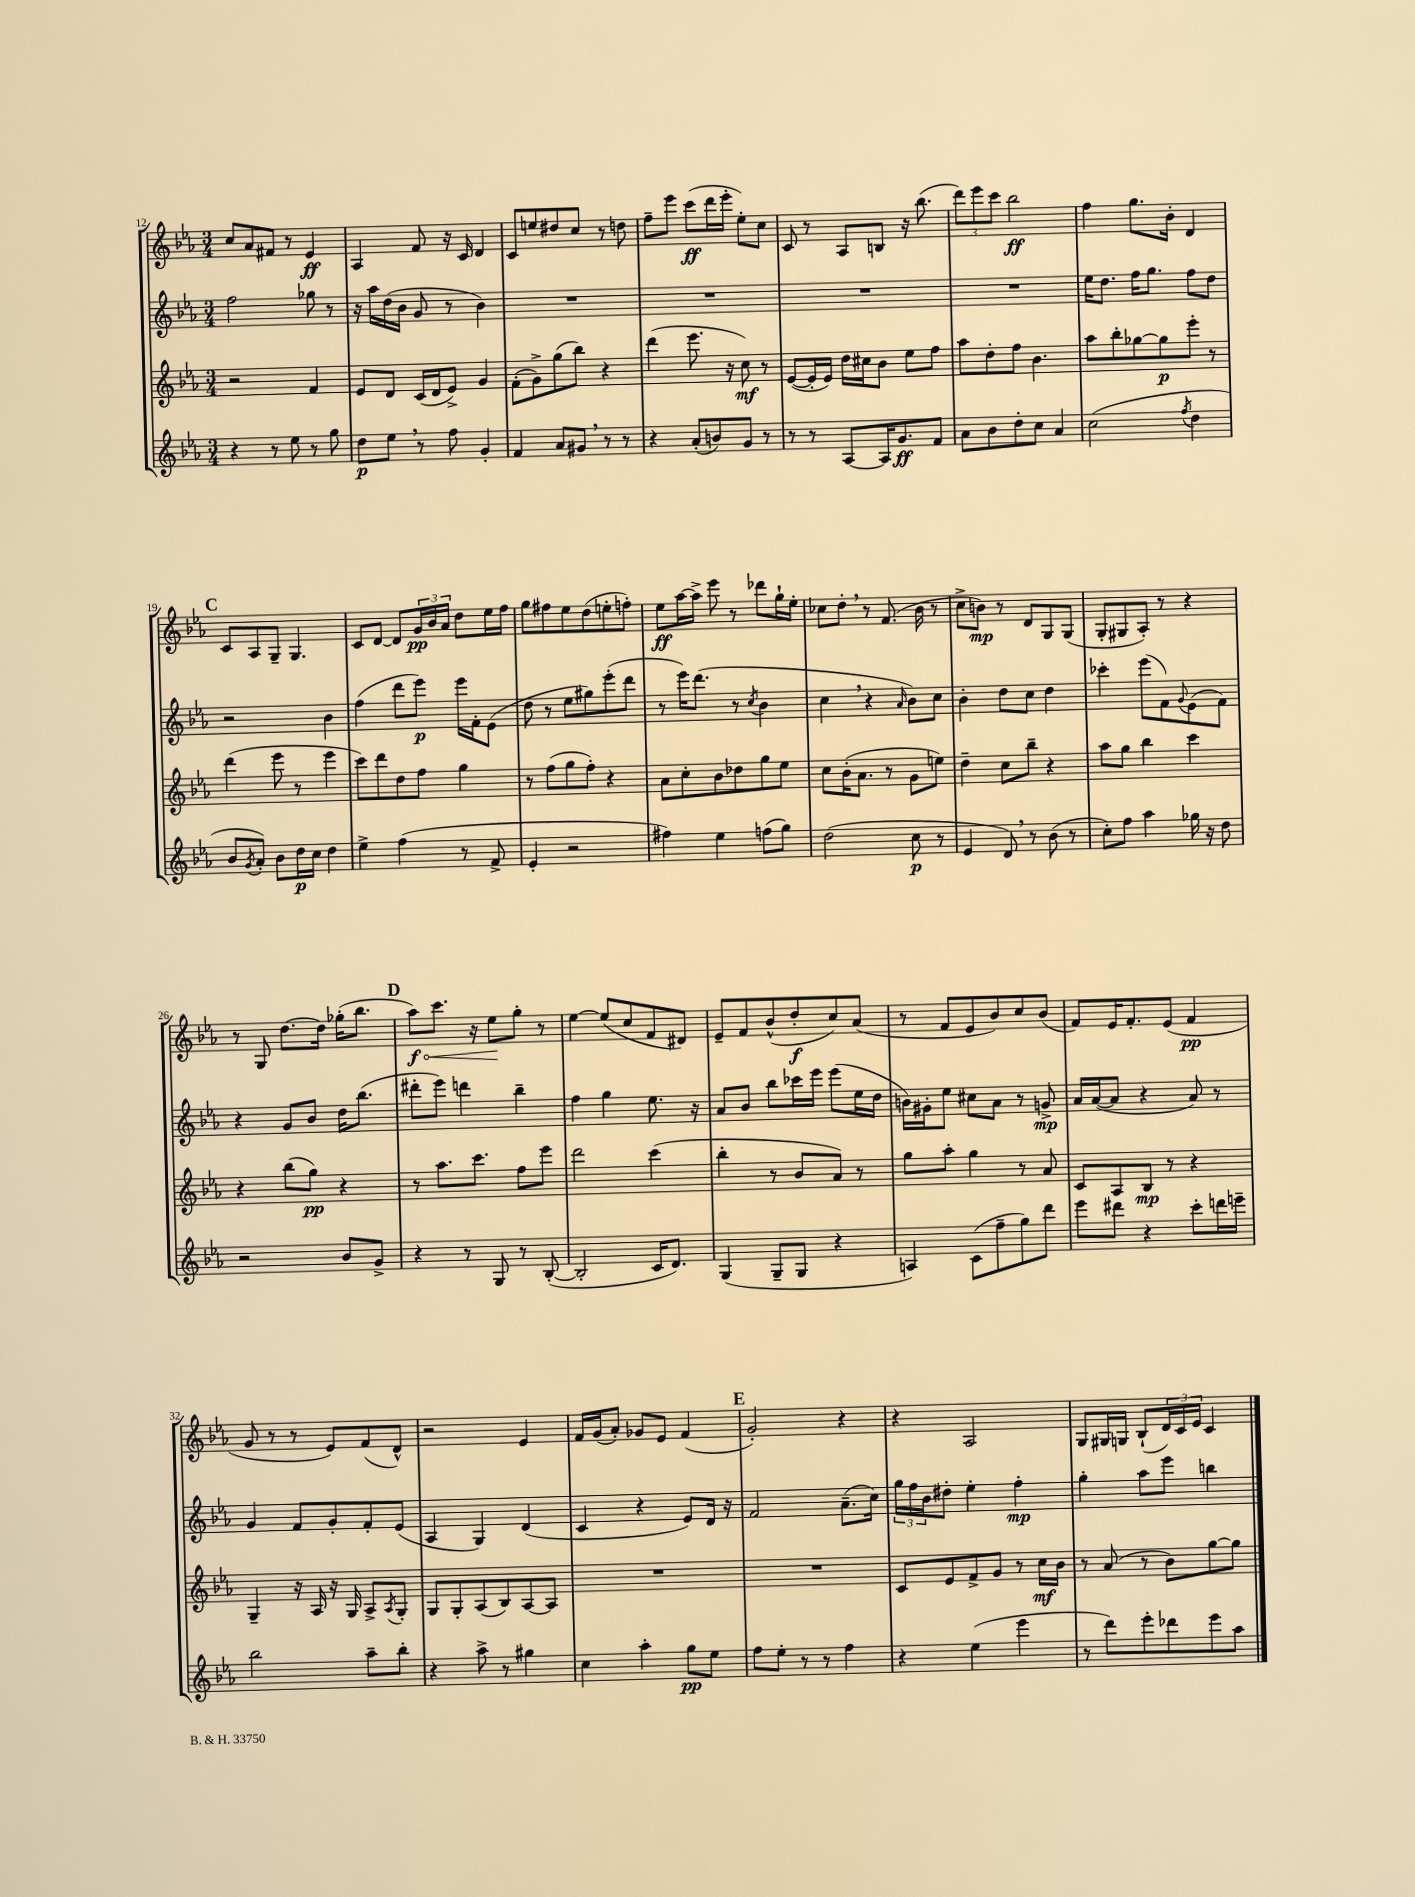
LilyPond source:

<<
\new StaffGroup <<
\new Staff = "s0" {
    \clef treble \key ees \major \numericTimeSignature \time 3/4
    c''8 aes'8 fis'8 r8 ees'4\ff |
    aes4 f'8 r16 c'16 d'4 |
    c'8 e''8 dis''8 c''8 r8 d''8 |
    f''8-- ees'''8 c'''8\ff( d'''16 ees'''16-. ees''8-.) c''8 |
    c'8 r8 aes8 b8 r16 bes''8.( |
    \tuplet 3/2 { d'''8) ees'''8 c'''8 } bes''2\ff |
    f''4 g''8. bes'16-. d'4 |
    \mark \markup { \bold "C" } c'8 aes8 g8-- g4. |
    c'8 d'8~ d'8 \tuplet 3/2 { g'16\pp bes'16 aes'16 } d''8 ees''16 f''16 |
    g''8 fis''8 ees''8 d''8( e''8-. f''8-.) |
    ees''8\ff aes''16~ aes''16-> ees'''8 r8 des'''8 g''16-! ees''16-. |
    ces''8 d''8-. \breathe r8 f'8.( bes'16 r8 |
    c''8-> b'8\mp) r8 d'8 g8 g8( |
    g8-. gis8 aes8-.) r8 r4 |
    r8 g8 d''8.~ d''16 ges''16-.( bes''8. |
    \mark \markup { \bold "D" } \once \override Hairpin.circled-tip = ##t aes''8\f\<) c'''8. r16 ees''8\! g''8-. r8 |
    ees''4~ ees''8( c''8 f'8 dis'8) |
    ees'8-- f'8 bes'8-^( d''8-.\f c''8) aes'8( |
    r8 f'8 ees'8 bes'8) c''8 bes'8( |
    f'8) ees'16 f'8.-. ees'8( f'4\pp |
    g'8 r8 r8 ees'8) f'8( d'8-^) |
    r2 ees'4 |
    f'16 g'16( aes'8-.) ges'8 ees'8 f'4( |
    \mark \markup { \bold "E" } g'2-.) r4 |
    r4 aes2 |
    g8 gis16 g16 bes8-!( \tuplet 3/2 { d'16) c'16 ees'16 } c'4 \bar "|." |
}
\new Staff = "s1" {
    \clef treble \key ees \major \numericTimeSignature \time 3/4
    f''2 ges''8 r8 |
    r16 aes''16 d''16( bes'16 g'8 r8 bes'4) |
    R2. |
    R2. |
    R2. |
    R2. |
    ees''16 d''8. f''16 g''8. f''8 d''8 |
    \mark \markup { \bold "C" } r2 bes'4 |
    f''4( d'''8 ees'''8\p) ees'''16 f'16-. ees'8( |
    d''8 r8 ees''8 gis''8) ees'''8-.( d'''8 |
    r8 ees'''16) d'''8.( r8 \acciaccatura { c''8 } bes'4 |
    c''4 \breathe r4 \grace { aes'16 } bes'8) c''8 |
    bes'4-. d''8 c''8 d''4 |
    ces'''4-. ees'''8( f'8) \appoggiatura { g'8 } ees'8( f'8) |
    r4 g'8 bes'8 d''16 bes''8.( |
    \mark \markup { \bold "D" } dis'''8-. ees'''8) d'''4 bes''4-- |
    f''4 g''4 ees''8. r16 |
    aes'8 bes'8 bes''8 ces'''16 ees'''16 ees'''8( ees''16 d''16 |
    b'16) gis'16-. ees''8 cis''8 aes'8 r8 g'8->\mp |
    aes'16 aes'16~( aes'8 r4 aes'8) r8 |
    g'4 f'8 g'8-. f'8-. ees'8( |
    aes4 g4) d'4( |
    c'4 r4 ees'8) d'16 r16 |
    \mark \markup { \bold "E" } f'2 aes'8.--( c''16) |
    \tuplet 3/2 { g''16 f''16 bes'16 } dis''8-. ees''4-. f''4-.\mp |
    g''4-. aes''8 ees'''8 b''4 \bar "|." |
}
\new Staff = "s2" {
    \clef treble \key ees \major \numericTimeSignature \time 3/4
    r2 f'4 |
    ees'8 d'8 c'16( d'16 ees'8->) g'4 |
    f'8-.( g'8->) g''8( bes''8) r4 |
    d'''4( ees'''8. r16 c''8\mf) r8 |
    ees'8~( ees'16-. ees'16) d''16 cis''16 bes'8 ees''8 f''8 |
    aes''8 d''8-. f''8 bes'4. |
    aes''8 bes''8-. ges''8~ ges''8\p ees'''8-. r8 |
    \mark \markup { \bold "C" } d'''4( ees'''8 r8 ees'''4 |
    c'''8) d'''8 d''8 f''8 g''4 |
    r8 f''8( g''8 f''8-.) r4 |
    aes'8 c''8-. bes'8 des''8 g''8 ees''8 |
    c''8 bes'16-.( aes'8. r8 g'8 e''8) |
    d''4-- c''8 bes''8-- r4 |
    aes''8 g''8 bes''4 c'''4 |
    r4 bes''8( g''8\pp) r4 |
    \mark \markup { \bold "D" } r8 aes''8. c'''8. f''8 ees'''8 |
    d'''2 c'''4( |
    bes''4-. r8 bes'8 aes'8) r8 |
    g''8 aes''8-. g''4 r8 aes'8 |
    c'8 aes8 bes8\mp r8 r4 |
    g4-- r16 aes16 r16 g16 aes8-> \acciaccatura { aes8 } g8-. |
    g8 g8-. aes8( bes8) aes8~ aes8 |
    R2. |
    \mark \markup { \bold "E" } R2. |
    c'8 ees'8 f'8-> g'8 r8 c''16\mf bes'16 |
    r8 aes'8( r8 bes'8) g''8~ g''8 \bar "|." |
}
\new Staff = "s3" {
    \clef treble \key ees \major \numericTimeSignature \time 3/4
    r4 r8 ees''8 r8 g''8 |
    d''8\p ees''8 \breathe r8 f''8 g'4-. |
    f'4 aes'8 gis'8 \breathe r8 r8 |
    r4 aes'8-.( b'8) g'8 r8 |
    r8 r8 aes8~ aes16 g'8.\ff f'8 |
    aes'8 bes'8 d''8-. c''8 aes'4 |
    c''2( \acciaccatura { f''8 } d''4 |
    \mark \markup { \bold "C" } bes'8 \acciaccatura { g'8 } aes'8-.) bes'8 d''16\p c''16 d''4 |
    ees''4-> f''4( r8 f'8-> |
    ees'4-. r2 |
    fis''4) ees''4 f''8( g''8) |
    d''2( c''8\p r8 |
    ees'4 d'8) \breathe r8 bes'8( r8 |
    c''8-.) f''8 aes''4 ges''16 r16 d''8 |
    r2 bes'8 g'8-> |
    \mark \markup { \bold "D" } r4 r8 g8 r8 bes8~-.( |
    bes2-. c'16 d'8.) |
    g4( g8-- g8 r4 |
    a4) c'8( f''8-- g''8) d'''8 |
    ees'''8 dis'''8 r4 c'''8-. d'''16 e'''16-- |
    bes''2 aes''8-- bes''8-. |
    r4 aes''8-> r8 gis''4 |
    c''4 aes''4-. g''8\pp ees''8 |
    \mark \markup { \bold "E" } f''8 ees''8-. r8 r8 f''4 |
    r4 ees''4( ees'''4 |
    r8 d'''8) ees'''8-. des'''8 ees'''8 aes''8 \bar "|." |
}
>>
>>
\layout { \context { \Score currentBarNumber = #12 } }
